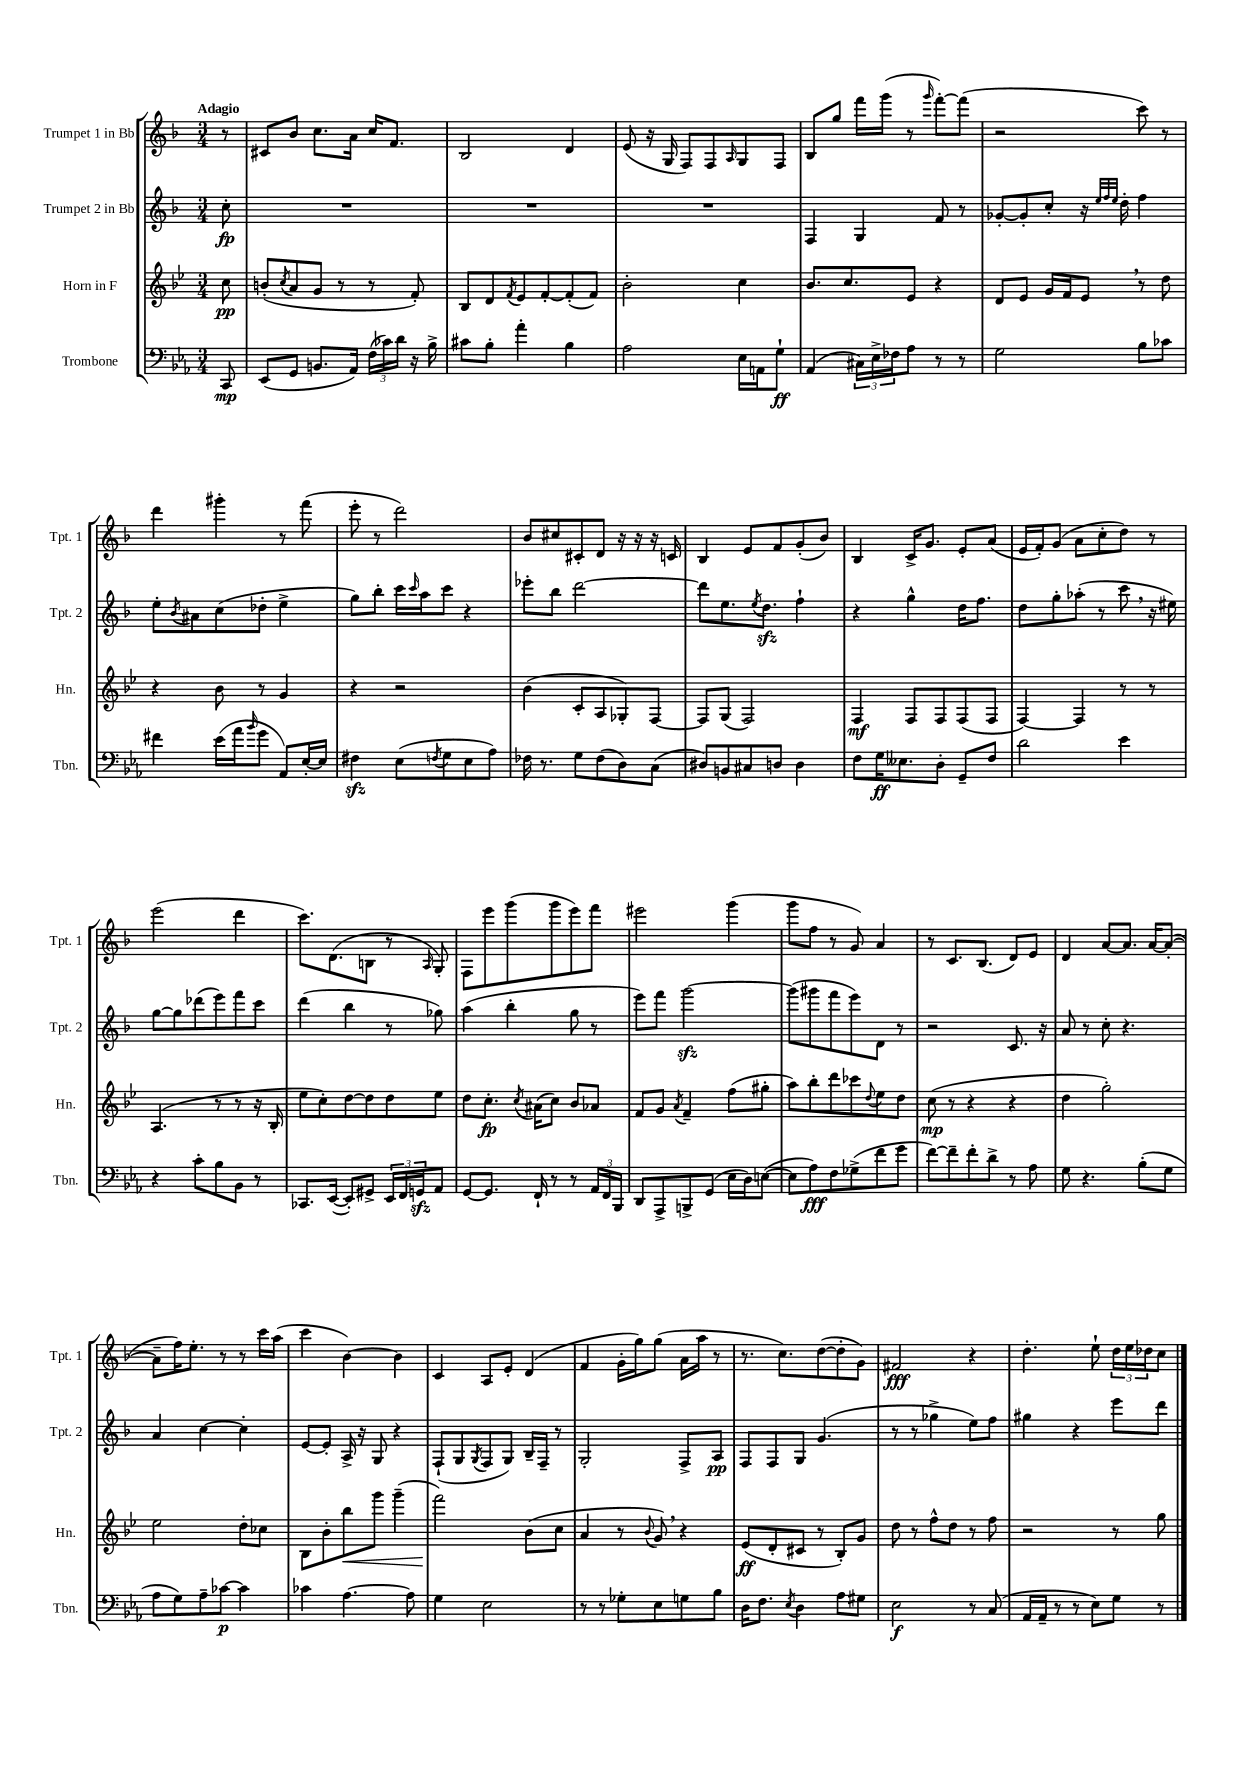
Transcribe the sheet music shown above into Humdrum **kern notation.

**kern	**kern	**kern	**kern
*staff4	*staff3	*staff2	*staff1
*clefF4	*clefG2	*clefG2	*clefG2
*k[b-e-a-]	*k[b-e-]	*k[b-]	*k[b-]
*M3/4	*M3/4	*M3/4	*M3/4
8CC/	8cc\	8cc'\	8r
=	=	=	=
(8EE-/L	(8b'/L	2.r	8c#/L
.	8qcc/	.	.
8GG/J	8a/	.	8b-/J
8.BB/L	8g/J	.	8.cc\L
.	8r	.	.
16AA-/Jk)	.	.	16a\Jk
(24F\LL	8r	.	16cc/LK
24c-\)	.	.	.
.	.	.	8.f/J
24d\JJ	.	.	.
16r	8f'/)	.	.
16B-^\	.	.	.
=	=	=	=
8c#\L	8B-/L	2.r	2B-/
8B-'\J	8d/	.	.
.	8qf/	.	.
4a-'\	8e-/	.	.
.	[8f'/	.	.
4B-\	(8f'/]	.	4d/
.	8f/J)	.	.
=	=	=	=
2A-\	2b-'\	2.r	(8e/
.	.	.	16r
.	.	.	16G/
.	.	.	8F/L)
.	.	.	8F/
.	.	.	16qqA/
16E-\LL	4cc\	.	8G/
16AA\J	.	.	.
8G`\J	.	.	8F/J
=	=	=	=
(4AA-/	8.b-/L	4F/	8B-/L
.	.	.	8gg/J
.	8.cc/	.	.
24C#\LL)	.	4G/	16fff\LL
24E-^\	.	.	.
.	.	.	(16ggg\JJ
24F-\J	.	.	.
8A-\J	8e-/J	.	8r
.	.	.	16qqggg/
8r	4r	8f/	[8fff'\L)
8r	.	8r	(8fff\]J
=	=	=	=
2G\	8d/L	[8g-'/L	2r
.	8e-/J	8g-'/]	.
.	16g/LL	8cc'/J	.
.	16f/J	.	.
.	8e-/J	16r	.
.	.	32qqee/LLL	.
.	.	32qqff/	.
.	.	32qqee/JJJ	.
.	.	16dd'\	.
8B-\L	8r	4ff\	8ccc\)
8c-\J	8dd\	.	8r
=	=	=	=
4f#\	4r	8ee'\L	4ddd\
.	.	8qb-/	.
.	.	8a#\	.
(16e-\LL	8b-\	(8cc\	4ggg#'\
16a-\J	.	.	.
16qqb-/	.	.	.
8g\J	8r	8dd-'\J	.
8AA-/L)	4g/	4ee^\	8r
[16E-'/L	.	.	(8fff\
16E-/]JJ	.	.	.
=	=	=	=
4F#\	4r	8gg\L)	8eee'\
.	.	8bb-'\J	8r
(8E-\L	2r	16ccc\LL	2ddd\)
.	.	16qqccc/	.
.	.	16aa\J	.
8qF/	.	.	.
8G\	.	8ccc\J	.
8E-\	.	4r	.
8A-\J)	.	.	.
=	=	=	=
16F-\	(4b-\	8eee-'\L	8b-/L
8.r	.	.	.
.	.	8bb-\J	8cc#/
8G\L	8c'/L	[2ddd\	8c#'/
(8F-\	8A/	.	8d/J
8D\)	8G-'/)	.	16r
.	.	.	16r
(8C\J	[8F/J	.	16r
.	.	.	16c/
=	=	=	=
8D#/L)	8F/]L	8ddd\]L	4B-/
8BB/	(8G/J	8.ee\	.
8C#/	2F/)	.	8e/L
.	.	8qee/	.
.	.	8.dd\J	.
8D/J	.	.	8f/
4D\	.	4ff`\	(8g'/
.	.	.	8b-/J)
=	=	=	=
8F\L	4F/	4r	4B-/
16G\K	.	.	.
8.E--\	.	.	.
.	8F/L	4gg^^\	16c^/LK
.	.	.	8.g/J
8D'\J	8F/	.	.
8GG~/L	(8F/	16dd\LK	8e'/L
.	.	8.ff\J	.
8F/J	8F/J	.	(8a/J
=	=	=	=
2d\	[4F/)	8dd\L	16e/LL
.	.	.	16f'/J)
.	.	8gg'\	(8g/J
.	4F/]	(8aa-'\J	8a\L
.	.	8r	8cc'\
4e-\	8r	8ccc\	8dd\J)
.	8r	16r	8r
.	.	16ee#\)	.
=	=	=	=
4r	(4.A/	[8gg\L	(2eee\
.	.	8gg\]	.
8c'\L	.	(8ddd-\	.
8B-\	8r	8eee\)	.
8BB-\J	8r	8fff\	4ddd\
8r	16r	8ccc\J	.
.	16B-'/	.	.
=	=	=	=
8.CC-/L	8ee-\L	(4ddd\	8.ccc\L)
.	8cc'\)	.	.
([16EE-/Jk	.	.	(8.d\
8EE-'/]L)	[8dd\	4bb-\	.
8GG#^/J	8dd\]	.	8B\J
24EE-/LL	8dd\	8r	8r
24FF/	.	.	.
24GG/J	.	.	.
.	.	.	16qqA/
8AA-/J	8ee-\J	8gg-\)	8G'/)
=	=	=	=
[8GG/L	8dd\L	(4aa\	8F\L
8.GG/]J	8.cc'\J	.	8eee\
.	.	4bb-'\	(8ggg\
.	8qcc/	.	.
16FF`/	(16a#\LK	.	.
8r	8cc\J)	.	8ggg\
8r	8b-/L	8gg\	8eee\)
24AA-/LL	8a-/J	8r	8fff\J
24FF/	.	.	.
24BBB-/JJ	.	.	.
=	=	=	=
8DD/L	8f/L	8eee\L)	2eee#\
8AAA-^/	8g/J	8fff\J	.
.	8qa/	.	.
8BBB^/	4f~/	[2ggg\	.
(8GG/J	.	.	.
16E-\LL	(8ff\L	.	(4ggg\
16D\J)	.	.	.
([8E\J	8gg#'\J	.	.
=	=	=	=
8E\]L	8aa\L)	(8ggg\]L	8ggg\L
8A-\)	8bb-'\	8ggg#\	8ff\J
8F\	8ddd\	8fff\	8r
(8G-^\	8ccc-\	8eee\)	8g/)
.	8qqdd/	.	.
8f\	8ee-\	8d\J	4a/
8g\J	8dd\J	8r	.
=	=	=	=
[8f\L)	(8cc\	2r	8r
8f~\]	8r	.	8.c/L
8f'\	4r	.	.
.	.	.	(8.B-/J
8d^\J	.	.	.
8r	4r	8.c/	8d/L)
8A-\	.	.	8e/J
.	.	16r	.
=	=	=	=
8G\	4dd\	8a/	4d/
4.r	.	8r	.
.	2gg'\)	8cc'\	[8a/L
.	.	4.r	8.a/]J
(8B-'\L	.	.	.
.	.	.	[16a/LK
8G\J	.	.	(8a'/_J
=	=	=	=
8A-\L	2ee-\	4a/	8a~\]L
8G\)	.	.	16ff\K)
.	.	.	8.ee'\J
8A-~\	.	[4cc\	.
[8c-\J	.	.	8r
4c-\]	8dd'\L	4cc'\]	8r
.	8cc-\J	.	16ccc\LL
.	.	.	(16aa\JJ
=	=	=	=
4c-\	8B-\L	[8e/L	4ccc\
.	8b-'\	8e'/]J	.
[4.A-\	8bb-\	16A^/	[4b-\)
.	.	16r	.
.	8ggg\J	8G/	.
.	(4ggg~\	4r	4b-\]
8A-\]	.	.	.
=	=	=	=
4G\	2fff\)	(8F`/L	4c/
.	.	8G/	.
.	.	8qG/	.
2E-\	.	8F/	8A/L
.	.	8G/J)	8e'/J
.	(8b-\L	16B-~/LL	(4d/
.	.	16F~/JJ	.
.	8cc\J	8r	.
=	=	=	=
8r	4a/	2G'/	4f/
8r	.	.	.
8G-'\L	8r	.	16g'\LL
.	.	.	16gg\J)
.	8qqb-/	.	.
8E-\	8g/)	.	(8gg\J
8G\	4r	8F^/L	16a\LL
.	.	.	16aa\JJ
8B-\J	.	8A/J	8r
=	=	=	=
16D\LK	(8e-/L	8F/L	8.r
8.F\J	.	.	.
.	8d'/	8F/	.
.	.	.	8.cc\L)
8qE-/	.	.	.
4D\	8c#/J	8G/J	.
.	8r	(4.g/	([8dd\
8A-\L	8B-'/L)	.	8dd'\]
8G#\J	8g/J	.	8g\J)
=	=	=	=
2E-\	8dd\	8r	2f#/
.	8r	8r	.
.	8ff^^\L	4gg-^\	.
.	8dd\J	.	.
8r	8r	8ee\L)	4r
(8C/	8ff\	8ff\J	.
=	=	=	=
16AA-/LL	2r	4gg#\	4.dd'\
16AA-~/JJ	.	.	.
8r	.	.	.
8r	.	4r	.
8E-\L)	.	.	8ee`\
8G\J	8r	8eee\L	24dd\LL
.	.	.	24ee\
.	.	.	24dd-\J
8r	8gg\	8ddd\J	8cc\J
==	==	==	==
*-	*-	*-	*-
